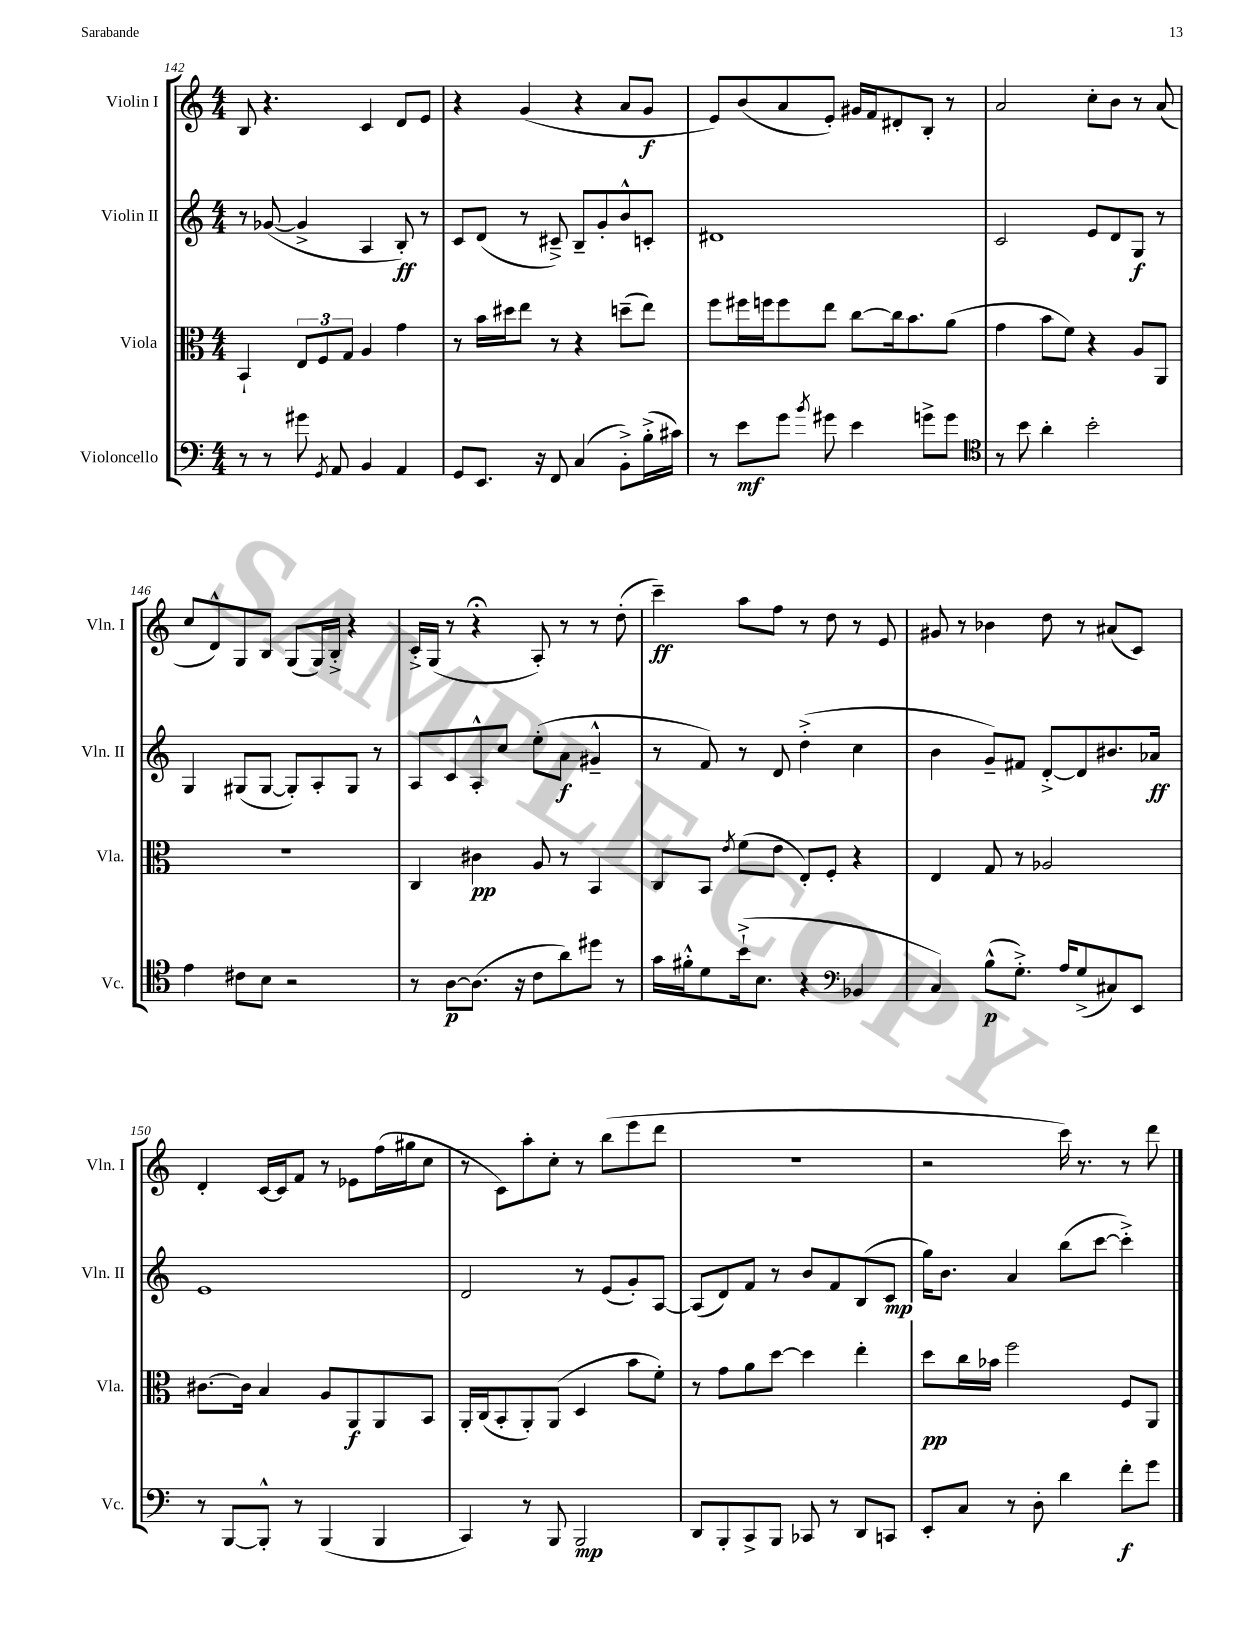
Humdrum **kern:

**kern	**dynam	**kern	**dynam	**kern	**dynam	**kern	**dynam
*part4	*part4	*part3	*part3	*part2	*part2	*part1	*part1
*staff4	*staff4	*staff3	*staff3	*staff2	*staff2	*staff1	*staff1
*I"Violoncello	*	*I"Viola	*	*I"Violin II	*	*I"Violin I	*
*I'Vc.	*	*I'Vla.	*	*I'Vln. II	*	*I'Vln. I	*
*clefF4	*	*clefC3	*	*clefG2	*	*clefG2	*
*k[]	*	*k[]	*	*k[]	*	*k[]	*
*M4/4	*	*M4/4	*	*M4/4	*	*M4/4	*
=142	=142	=142	=142	=142	=142	=142	=142
8r	.	4BB`/	.	8r	.	8B/	.
8r	.	.	.	([8g-X/	.	4.r	.
8g#X\	.	12E/L	.	4g-^/]	.	.	.
.	.	12F/	.	.	.	.	.
8qGG/	.	.	.	.	.	.	.
8AA/	.	.	.	.	.	.	.
.	.	12G/J	.	.	.	.	.
4BB/	.	4A/	.	4A/	.	4c/	.
4AA/	.	4g\	.	8B'/)	ff	8d/L	.
.	.	.	.	8r	.	8e/J	.
=143	=143	=143	=143	=143	=143	=143	=143
8GG/L	.	8r	.	8c/L	.	4r	.
8.EE/J	.	16b\LL	.	(8d/J	.	.	.
.	.	16dd#X\J	.	.	.	.	.
.	.	8ee\J	.	8r	.	(4g/	.
16r	.	.	.	.	.	.	.
8FF/	.	8r	.	8c#X~^/)	.	.	.
(4C/	.	4r	.	8B~/L	.	4r	.
.	.	.	.	8g'/	.	.	.
8BB'^\L)	.	(8ddn~\L	.	8b^^/	.	8a/L	.
(16B'^\L	.	8ee\J)	.	8cn'/J	.	8g/J	f
16c#X\JJ)	.	.	.	.	.	.	.
=144	=144	=144	=144	=144	=144	=144	=144
8r	.	8ff\L	.	1d#X	.	8e/L)	.
8e\L	mf	16ff#X\L	.	.	.	(8b/	.
.	.	16ffn\J	.	.	.	.	.
8g\J	.	8ff\	.	.	.	8a/	.
8qb/	.	.	.	.	.	.	.
8g#X\	.	8ee\J	.	.	.	8e'/J)	.
4e\	.	[8cc\L	.	.	.	16g#X/LL	.
.	.	.	.	.	.	16f/J	.
.	.	16cc\k]	.	.	.	8d#X'/	.
.	.	8.b\	.	.	.	.	.
8gn^\L	.	.	.	.	.	8B'/J	.
8g\J	.	(8a\J	.	.	.	8r	.
=145	=145	=145	=145	=145	=145	=145	=145
*clefC4	*	*	*	*	*	*	*
8r	.	4g\	.	2c/	.	2a/	.
8b\	.	.	.	.	.	.	.
4a'\	.	8b\L	.	.	.	.	.
.	.	8f\J)	.	.	.	.	.
2b'\	.	4r	.	8e/L	.	8cc'\L	.
.	.	.	.	8d/	.	8b\J	.
.	.	8A/L	.	8G/J	f	8r	.
.	.	8AA/J	.	8r	.	(8a/	.
!!LO:LB:g=z
=146	=146	=146	=146	=146	=146	=146	=146
4e\	.	1r	.	4G/	.	8cc/L	.
.	.	.	.	.	.	8d^^/)	.
8c#X\L	.	.	.	(8G#X/L	.	8G/	.
8B\J	.	.	.	[8G#/J	.	8B/J	.
2r	.	.	.	8G#'/L])	.	(8G/L	.
.	.	.	.	8A'/	.	16G/L)	.
.	.	.	.	.	.	16B'^/JJ	.
.	.	.	.	8G#/J	.	4r	.
.	.	.	.	8r	.	.	.
=147	=147	=147	=147	=147	=147	=147	=147
8r	.	4C/	.	8A/L	.	16c'^/LL	.
.	.	.	.	.	.	(16G/JJ	.
[8A\L	p	.	.	8c/	.	8r	.
(8.A\J]	.	4c#X\	pp	8A'^^/	.	4r;<	.
.	.	.	.	8cc/J	.	.	.
16r	.	.	.	.	.	.	.
8c\L	.	8A/	.	(8ee'\L	.	8A'/)	.
8a\)	.	8r	.	8a\J	f	8r	.
8dd#X\J	.	4BB/	.	4g#X~^^/	.	8r	.
8r	.	.	.	.	.	(8dd'\	.
=148	=148	=148	=148	=148	=148	=148	=148
16g\LL	.	8C/L	.	8r	.	4ccc~\)	ff
16f#X'^^\J	.	.	.	.	.	.	.
8d\	.	8BB/J	.	8f/)	.	.	.
.	.	8qe/	.	.	.	.	.
(16b`^\k	.	(8f\L	.	8r	.	8aa\L	.
8.B\J	.	.	.	.	.	.	.
.	.	8e\J	.	8d/	.	8ff\J	.
4r	.	8E'/L)	.	(4dd'^\	.	8r	.
.	.	8F'/J	.	.	.	8dd\	.
*clefF4	*	*	*	*	*	*	*
4BB-X/	.	4r	.	4cc\	.	8r	.
.	.	.	.	.	.	8e/	.
=149	=149	=149	=149	=149	=149	=149	=149
4C/)	.	4E/	.	4b\	.	8g#X/	.
.	.	.	.	.	.	8r	.
(8B^^\L	p	8G/	.	8g~/L)	.	4b-X\	.
8.G'^\J)	.	8r	.	8f#X/J	.	.	.
.	.	2A-X/	.	[8d'^/L	.	8dd\	.
16A/KL	.	.	.	.	.	.	.
(8G^/	.	.	.	8d/]	.	8r	.
8C#X/)	.	.	.	8.b#X/	.	(8a#X/L	.
8EE/J	.	.	.	.	.	8c/J)	.
.	.	.	.	16a-X/Jk	ff	.	.
!!LO:LB:g=z
=150	=150	=150	=150	=150	=150	=150	=150
8r	.	[8.c#X\L	.	1e	.	4d'/	.
[8BBB/L	.	.	.	.	.	.	.
.	.	16c#\Jk]	.	.	.	.	.
8BBB'^^/J]	.	4B/	.	.	.	[16c/LL	.
.	.	.	.	.	.	16c/J]	.
8r	.	.	.	.	.	8f/J	.
(4BBB/	.	8A/L	.	.	.	8r	.
.	.	8AA/	f	.	.	8e-X\L	.
4BBB/	.	8AA/	.	.	.	(16ff\L	.
.	.	.	.	.	.	16gg#X\J	.
.	.	8BB/J	.	.	.	8cc\J	.
=151	=151	=151	=151	=151	=151	=151	=151
4CC/)	.	16AA'/LL	.	2d/	.	8r	.
.	.	(16C/J	.	.	.	.	.
.	.	8BB'/	.	.	.	8c\L)	.
8r	.	8AA'/)	.	.	.	8aa'\	.
8BBB/	.	(8AA/J	.	.	.	8cc'\J	.
2BBB/	mp	4D/	.	8r	.	8r	.
.	.	.	.	(8e/L	.	(8bb\L	.
.	.	8b\L	.	8g'/)	.	8eee\	.
.	.	8f'\J)	.	[8A/J	.	8ddd\J	.
=152	=152	=152	=152	=152	=152	=152	=152
8DD/L	.	8r	.	(8A/L]	.	1r	.
8BBB'/	.	8g\L	.	8d/)	.	.	.
8CC^/	.	8a\	.	8f/J	.	.	.
8BBB/J	.	[8dd\J	.	8r	.	.	.
8CC-X/	.	4dd\]	.	8b/L	.	.	.
8r	.	.	.	8f/	.	.	.
8DD/L	.	4ee'\	.	(8B/	.	.	.
8CCn/J	.	.	.	8c/J	mp	.	.
=153	=153	=153	=153	=153	=153	=153	=153
8EE'/L	.	8dd\L	pp	16gg\KL)	.	2r	.
.	.	.	.	8.b\J	.	.	.
8C/J	.	16cc\L	.	.	.	.	.
.	.	16b-X\JJ	.	.	.	.	.
8r	.	2ff\	.	4a/	.	.	.
8D'\	.	.	.	.	.	.	.
4d\	.	.	.	(8bb\L	.	16ccc\)	.
.	.	.	.	.	.	8.r	.
.	.	.	.	[8ccc\J	.	.	.
8f'\L	f	8F/L	.	4ccc'^\])	.	8r	.
8g\J	.	8AA/J	.	.	.	8ddd\	.
==	==	==	==	==	==	==	==
*-	*-	*-	*-	*-	*-	*-	*-
